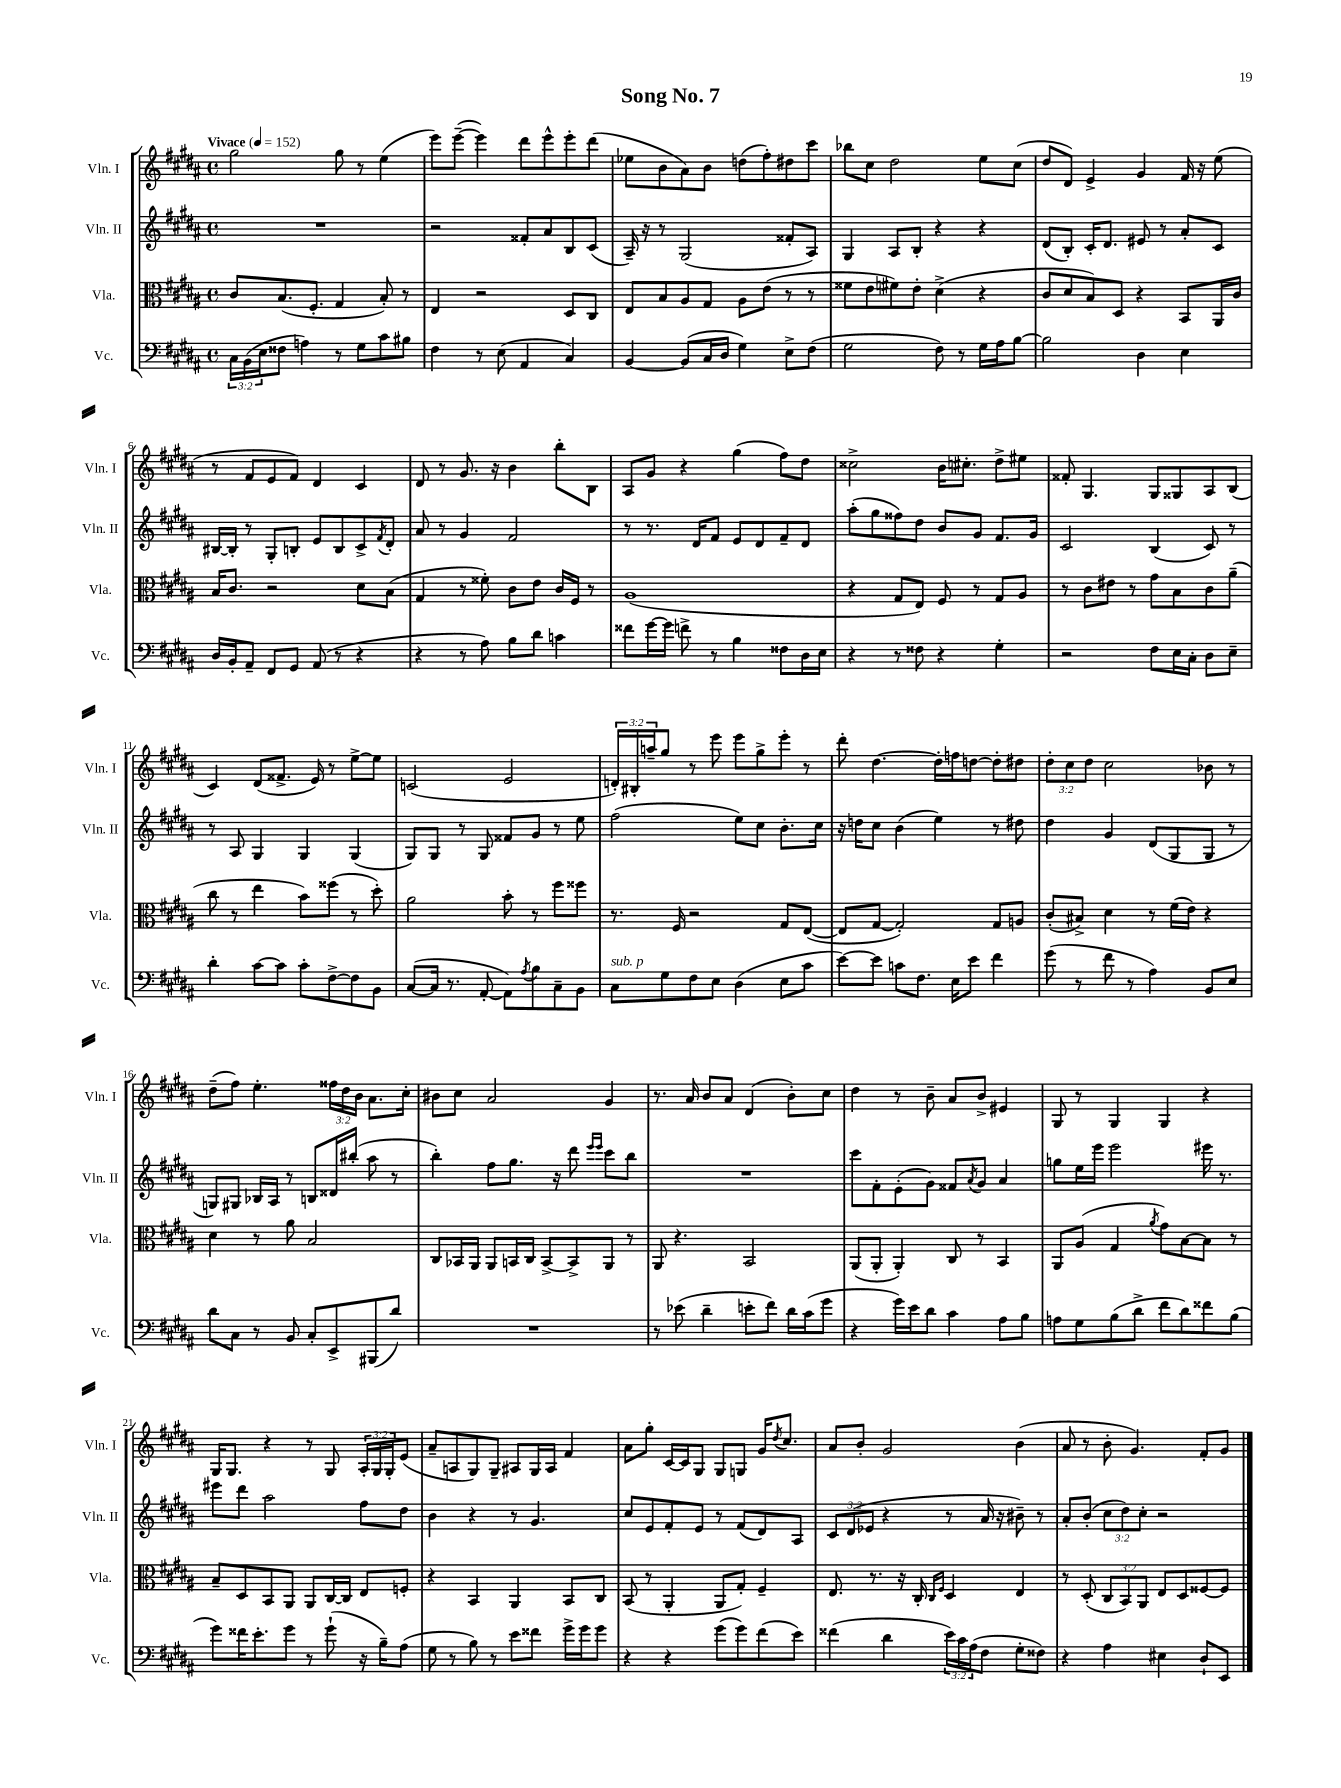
\header { title = "Song No. 7" }
<<
\new StaffGroup <<
\new Staff = "s0" \with { instrumentName = "Vln. I" shortInstrumentName = "Vln. I" } {
    \clef treble \key b \major \defaultTimeSignature \time 4/4 \override Staff.TupletNumber.text = #tuplet-number::calc-fraction-text \tempo "Vivace" 4 = 152
    gis''2 gis''8 r8 e''4( |
    e'''8) e'''8~--( e'''4) dis'''8 e'''8-^ e'''8-. dis'''8( |
    ees''8 b'8 ais'8) b'8 d''8( fis''8-.) dis''8 cis'''8 |
    bes''8 cis''8 dis''2 e''8 cis''8( |
    dis''8 dis'8) e'4-> gis'4 fis'16 r16 e''8( |
    r8 fis'8 e'8 fis'8) dis'4 cis'4 |
    dis'8 r8 gis'8. r16 b'4 b''8-. b8 |
    ais8 gis'8 r4 gis''4( fis''8) dis''8 |
    cisis''2-> b'16 cis''8.-. dis''8-> eis''8 |
    fisis'8-. gis4. gis8 gisis8 ais8 b8( |
    cis'4) dis'8( fisis'8.-> e'16) r8 e''8~-> e''8 |
    c'2( e'2 |
    \tuplet 3/2 { d'16-.) bis16-. a''16-- } gis''8 r8 e'''8 e'''8 gis''8-> e'''8-. r8 |
    dis'''8-. dis''4.~ dis''16-. f''16 d''8~ d''8-. dis''8 |
    \tuplet 3/2 { dis''8-. cis''8 dis''8 } cis''2 bes'8 r8 |
    dis''8--( fis''8) e''4.-. \tuplet 3/2 { fisis''16 dis''16 b'16 } ais'8. cis''16-. |
    bis'8 cis''8 ais'2 gis'4 |
    r8. ais'16 b'8 ais'8 dis'4( b'8-.) cis''8 |
    dis''4 r8 b'8-- ais'8 b'8-> eis'4 |
    gis8 r8 gis4 gis4 r4 |
    gis16 gis8. r4 r8 gis8 \tuplet 3/2 { ais16-. gis16 gis16-. } e'8( |
    ais'8-- a8 gis8) gis8-- ais8 gis16 ais16 fis'4 |
    ais'8 gis''8-. cis'16~ cis'16 gis8 gis8 g8 gis'16 \acciaccatura { dis''8 } cis''8. |
    ais'8 b'8-. gis'2 b'4( |
    ais'8 r8 b'8-. gis'4.) fis'8-. gis'8 \bar "|." |
}
\new Staff = "s1" \with { instrumentName = "Vln. II" shortInstrumentName = "Vln. II" } {
    \clef treble \key b \major \defaultTimeSignature \time 4/4 \override Staff.TupletNumber.text = #tuplet-number::calc-fraction-text
    R1 |
    r2 fisis'8-. ais'8 b8 cis'8( |
    ais16--) r16 r8 gis2( fisis'8-. ais8) |
    gis4 ais8 b8-. r4 r4 |
    dis'8( b8-.) cis'16-. dis'8. eis'8 r8 ais'8-. cis'8 |
    bis16~ bis16-. r8 gis8-. b8-. e'8 b8 cis'8-> \acciaccatura { fis'8 } dis'8-. |
    ais'8 r8 gis'4 fis'2 |
    r8 r8. dis'16 fis'8 e'8 dis'8 fis'8-- dis'8 |
    ais''8-.( gis''8 fisis''8) dis''8 b'8 gis'8 fis'8. gis'16 |
    cis'2 b4( cis'8) r8 |
    r8 ais8 gis4 gis4 gis4( |
    gis8) gis8 r8 gis8 fisis'8 gis'8 r8 e''8 |
    fis''2( e''8) cis''8 b'8.-. cis''16 |
    r16 d''16 cis''8 b'4( e''4) r8 dis''8 |
    dis''4 gis'4 dis'8( gis8 gis8 r8 |
    g8) gis8 bes16 ais16 r8 b8 disis'16 bis''16-.( ais''8 r8 |
    b''4-.) fis''8 gis''8. r16 dis'''8 \grace { e'''16 e'''16 } cis'''8 b''8 |
    R1 |
    cis'''8 fis'8-. e'8-.( gis'8) fisis'8 \acciaccatura { ais'8 } gis'8 ais'4 |
    g''8 e''16 e'''16 e'''2 eis'''16 r8. |
    eis'''8 dis'''8 ais''2 fis''8 dis''8 |
    b'4 r4 r8 gis'4. |
    cis''8 e'8 fis'8-. e'8 r8 fis'8( dis'8) ais8 |
    \tuplet 3/2 { cis'8 dis'8( ees'8 } r4 r8 ais'16 r16 bis'8--) r8 |
    ais'8-. b'8-.( \tuplet 3/2 { cis''8 dis''8) cis''8-. } r2 \bar "|." |
}
\new Staff = "s2" \with { instrumentName = "Vla." shortInstrumentName = "Vla." } {
    \clef alto \key b \major \defaultTimeSignature \time 4/4 \override Staff.TupletNumber.text = #tuplet-number::calc-fraction-text
    cis'8 b8.( fis8.-. gis4 b8-.) r8 |
    e4 r2 dis8 cis8 |
    e8 b8 ais8 gis8 ais8 e'8( r8 r8 |
    fisis'8 e'8 fis'8) e'8-. dis'4->( r4 |
    cis'8 dis'8 b8) dis8 r4 b,8 ais,16 cis'16 |
    b16 cis'8. r2 dis'8 b8( |
    gis4 r8 fisis'8-.) cis'8 e'8 cis'16 fis16 r8 |
    ais1( |
    r4 gis8 e8) fis8 r8 gis8 ais8 |
    r8 cis'8 eis'8 r8 gis'8 b8 cis'8 ais'8--( |
    cis''8 r8 e''4 b'8) fisis''8( r8 dis''8-.) |
    ais'2 b'8-. r8 fis''8 fisis''8 |
    r8. fis16 r2 gis8 e8~( |
    e8 gis8~ gis2-.) gis8 a8 |
    cis'8-.( bis8->) dis'4 r8 fis'16( e'16) r4 |
    dis'4 r8 ais'8 b2 |
    cis8 bes,16 ais,16 ais,8 b,16 cis16 b,8~-> b,8-> ais,8 r8 |
    ais,8 r4. b,2 |
    ais,8( ais,8-. ais,4-.) cis8 r8 b,4 |
    ais,8 ais8( gis4 \acciaccatura { ais'8 } gis'8) b8~ b8 r8 |
    b8-- dis8 b,8 ais,8 ais,8 cis16~ cis16 e8 f8-. |
    r4 b,4 ais,4 b,8 cis8 |
    b,8( r8 ais,4-. ais,8 gis8-.) fis4-- |
    e8. r8. r16 cis16-. \grace { cis16 fis16 } dis4 e4 |
    r8 dis8-.( \tuplet 3/2 { cis8 b,8) ais,8 } e8 dis8 fisis8~ fisis8 \bar "|." |
}
\new Staff = "s3" \with { instrumentName = "Vc." shortInstrumentName = "Vc." } {
    \clef bass \key b \major \defaultTimeSignature \time 4/4 \override Staff.TupletNumber.text = #tuplet-number::calc-fraction-text
    \tuplet 3/2 { cis16 b,16( e16 } fisis8 a4) r8 gis8 cis'8 bis8 |
    fis4 r8 e8( ais,4 cis4) |
    b,4~ b,8( cis16 dis16 gis4) e8-> fis8( |
    gis2 fis8) r8 gis16 ais16 b8~ |
    b2 dis4 e4 |
    dis16 b,16-. ais,8-- fis,8 gis,8 ais,8( r8 r4 |
    r4 r8 ais8) b8 dis'8 c'4 |
    fisis'8 gis'16~ gis'16 f'8-> r8 b4 fisis8 dis16 e16 |
    r4 r8 fisis8 r4 gis4-. |
    r2 fis8 e16 cis16-. dis8 e8-- |
    dis'4-. cis'8~ cis'8 cis'8-. fis8~-> fis8 b,8 |
    cis8~( cis16 r8. ais,8~-. ais,8) \acciaccatura { ais8 } b8 cis8-- b,8 |
    cis8^\markup { \italic "sub. p" } gis8 fis8 e8 dis4( e8 cis'8 |
    e'8~) e'8 c'8 fis8. e16 e'8 fis'4 |
    gis'8( r8 fis'8 r8 ais4) b,8 e8 |
    dis'8 cis8 r8 b,8 cis8-. e,8-> bis,,8( dis'8) |
    R1 |
    r8 ees'8( dis'4-- e'8-. fis'8) dis'16 cis'16( gis'8 |
    r4 gis'16) e'16 dis'8 cis'4 ais8 b8 |
    a8 gis8 b8( dis'8-> fis'8 dis'8) fisis'8 b8( |
    gis'8) fisis'16 e'8.-. gis'8 r8 gis'8-!( r16 b16--) ais8( |
    gis8 r8 b8) r8 e'8 fisis'8 gis'16-> gis'16 gis'8 |
    r4 r4 gis'8( gis'8) fis'8( e'8) |
    fisis'4( dis'4 \tuplet 3/2 { e'16) cis'16 ais16( } fis8 gis8-. fisis8) |
    r4 ais4 eis4 dis8-! e,8 \bar "|." |
}
>>
>>
